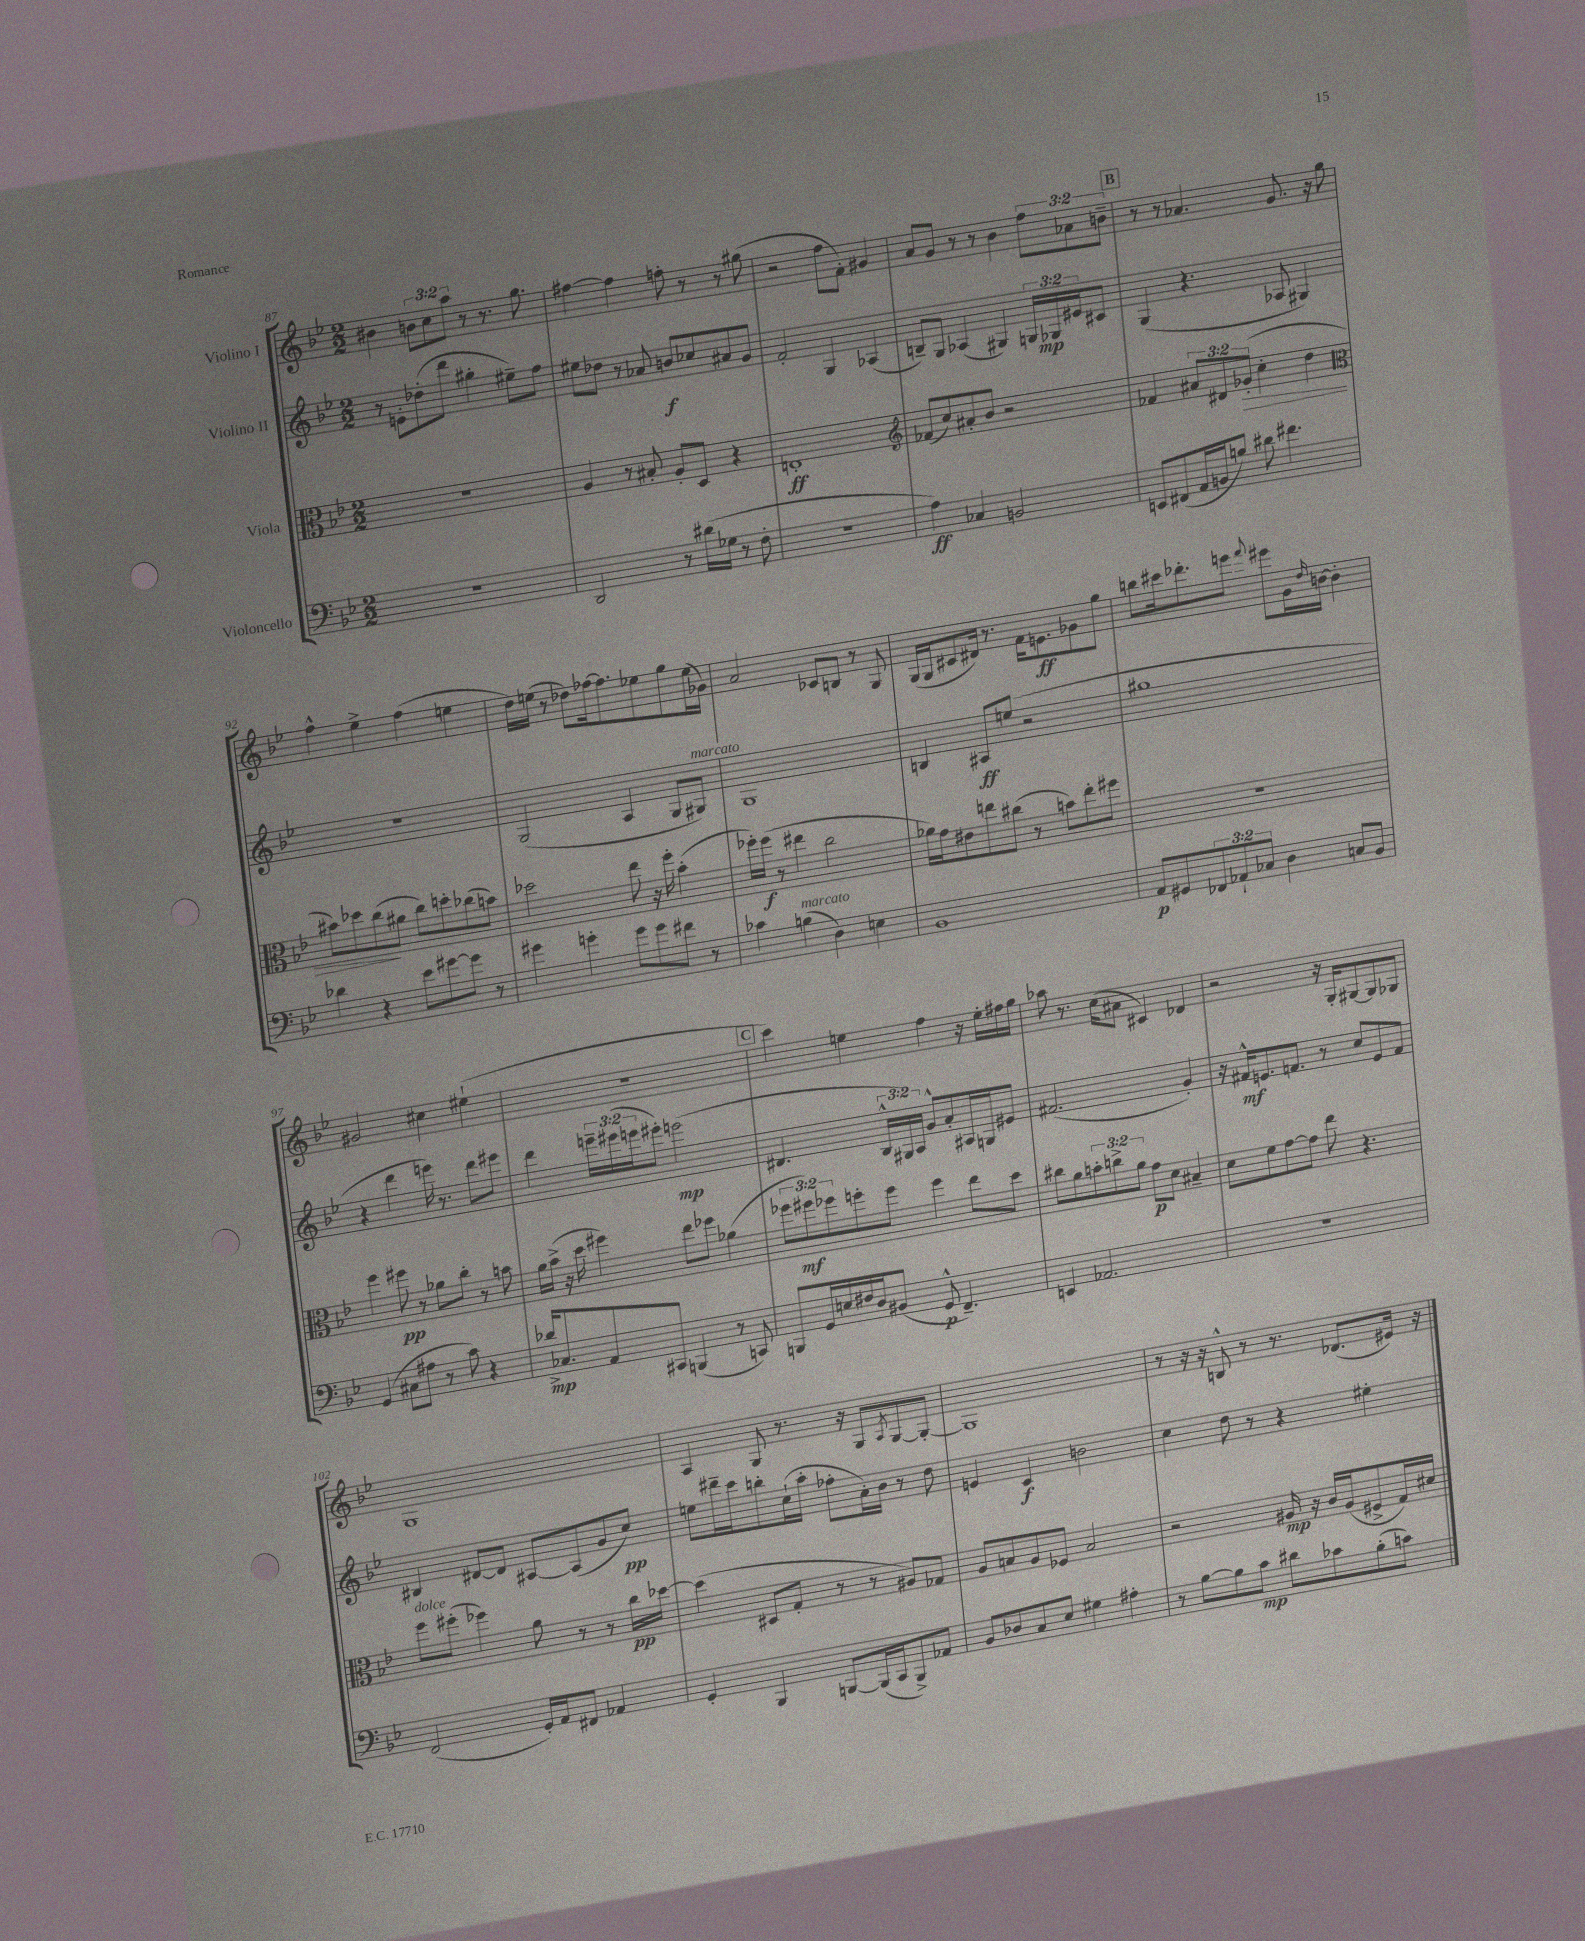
<<
\new StaffGroup <<
\new Staff = "s0" \with { instrumentName = "Violino I" } {
    \clef treble \key bes \major \numericTimeSignature \time 2/2 \override Staff.TupletNumber.text = #tuplet-number::calc-fraction-text
    bis'4 \tuplet 3/2 { b'8 c''8 a''8 } r8 r8. g''8. |
    fis''4~ fis''4 f''8-. r8 r8 gis''8( |
    r2 f''8 f'8-.) gis'4 |
    a'8 g'8 r8 r8 bes'4 \tuplet 3/2 { f''8 aes'8 b'8-- } |
    \mark \markup { \box "B" } r8 r8 aes'4. g'8. r16 g''8 |
    f''4-^ ees''4-> f''4( e''4 |
    d''16) e''16( r8 des''8) fes''16~ fes''8. ees''8 g''8 ees''16( ges'16) |
    a'2 ces'8 b8 r8 g8 |
    g16( g16 cis'8 dis'16) r8. f'16 e'8.\ff ges'8 g''8 |
    b''8 cis'''16 des'''8.-. e'''8 \appoggiatura { f'''8 } eis'''8 g'16 \grace { d''16 } b'16~ b'4-. |
    gis'2 cis''4 eis''4-!( |
    r1 |
    \mark \markup { \box "C" } c'''4) e''4 f''4 r16 e''16-. fis''16 g''16 |
    aes''8 r8. c''16( ais'8 cis'4) des'4 |
    r2 r16 g16-. gis8~ gis8 ges8 |
    g1 |
    a4 g8 r8. r16 g8 \acciaccatura { a8 } g8~ g8~-. |
    g1 |
    r8 r16 r16 b8-^ r8 r8. des'8.( eis'16) r16 \bar "|." |
}
\new Staff = "s1" \with { instrumentName = "Violino II" } {
    \clef treble \key bes \major \numericTimeSignature \time 2/2 \override Staff.TupletNumber.text = #tuplet-number::calc-fraction-text
    r8 e'8-. des''8-.( d'''8 gis''4-. eis''8--) f''8 |
    eis''8 des''8 r8 aes'8 b'8\f ces''8 ais'8 g'8 |
    f'2-. g4 aes4( |
    b8--) g8 aes4( gis4) \tuplet 3/2 { g16 ges16\mp eis'16 } cis'8 |
    \mark \markup { \box "B" } g4( r4. aes8 gis4) |
    R1 |
    g2( a4 g8 gis8^\markup { \italic "marcato" }) |
    g1 |
    b4 ais8\ff e''8( r2 |
    gis''1 |
    r4 d'''4 e'''16) r8. d'''8 eis'''8 |
    d'''4 \tuplet 3/2 { e'''16-- eis'''16( e'''16 } eis'''8-.) e'''2\mp( |
    \mark \markup { \box "C" } dis'4. \tuplet 3/2 { bes16-^ gis16) a16 } g'8-^ a'8-. ais16 g16 eis'8 |
    fis'2.( g'4-.) |
    r16 fis'16-^\mf e'8. f'8. r8 c''8 e'8 f'8 |
    bis4 dis'8~ dis'8 ais8~ ais8( g'8 c''8\pp) |
    e''8 dis'''16-- c'''16 b''8-. c''16-!( a''16-. fes''8-. a'16-.) bes'16 r8 d''8 |
    e'4 c'4\f b'2 |
    c''4 d''8 r8 r4 eis''4-. \bar "|." |
}
\new Staff = "s2" \with { instrumentName = "Viola" } {
    \clef alto \key bes \major \numericTimeSignature \time 2/2 \override Staff.TupletNumber.text = #tuplet-number::calc-fraction-text
    R1 |
    a4 r8 bis8-. a8-. d8 r4 |
    e1-.\ff |
    \clef treble fes'8( c''8) ais'8-. bes'8 r2 |
    \mark \markup { \box "B" } fes'4 \tuplet 3/2 { ais'8 dis'8 ges'8-.\>( } c''4-. d''4 |
    \clef alto bis'8) des''8 c''8\!( ais'8 c''8) d''8-. ces''8( b'8) |
    des''2 ees''8 r16 f''16-. bes'4-.( |
    fes''16-.) fes''16\f( r8 eis''4 c''2 |
    aes'16) g'16 eis'8 e''8 cis''8( r8 b'8) e''8-. fis''8 |
    R1 |
    f''4 fis''8\pp r8 aes'8 c''8-. r8 b'8 |
    a'16 bes'16->( r16 d''16 fis''4) ees''8 fes''8 aes'4( |
    \mark \markup { \box "C" } \tuplet 3/2 { fes''8 fis''8\mf) fes''8 } f''8-. f''8 f''4 ees''8 d''8 |
    cis''8 a'8 \tuplet 3/2 { b'8-. c''8-> a'8 } g'8\p d'8 bis4-- |
    d'8 f'8 g'8~ g'8 ees''8 r4. |
    f''8^\markup { \italic "dolce" } fis''8-.( fes''4) a'8 r8 r8 c''16\pp des''16~ |
    des''4( dis8 g8-. r8 r8 ais8) ges8 |
    a8 b8 a8 fes8 b2 |
    r2 ais16\mp r16 c'16 ais16( fis8-> g16) dis'16 \bar "|." |
}
\new Staff = "s3" \with { instrumentName = "Violoncello" } {
    \clef bass \key bes \major \numericTimeSignature \time 2/2 \override Staff.TupletNumber.text = #tuplet-number::calc-fraction-text
    r1 |
    d,2 r8 dis'16( ges16 r8 f8-. |
    r1 |
    a4\ff) ces4 b,2 |
    \mark \markup { \box "B" } e,8 fis,8( a,16 b,16 b8) dis'8 fis'4. |
    des'4 r4 ees'8 gis'8~ gis'8 r8 |
    gis'4 g'4-. g'8 g'8 fis'8 r8 |
    ces'4 b4^\markup { \italic "marcato" }( d4) e4 |
    bes,1 |
    a,8\p gis,8 \tuplet 3/2 { fes,8 aes,8-! ces8 } d4 c8 bes,8 |
    g,4( cis8 ais8 r8 c'8) r4 |
    des'16->\mp ces8. a,8 cis,8 b,,4( r8 c,8) |
    \mark \markup { \box "C" } b,,8 g,16 e16 fis16 d16 bis,8( g,8-^\p f,4.--) |
    e,4 aes,2. |
    r1 |
    f,2( g,16-.) a,16 fis,8 aes,4 |
    g,4-. bes,,4 b,,8~ b,,16( c,16 b,,8->) aes,8 |
    bes,8 des8 c8 ees8 gis4 ais4-. |
    r8 bes8~ bes8 c'8\mp dis'8 ces'8 bes8-.( c'8) \bar "|." |
}
>>
>>
\layout { \context { \Score currentBarNumber = #87 } }
